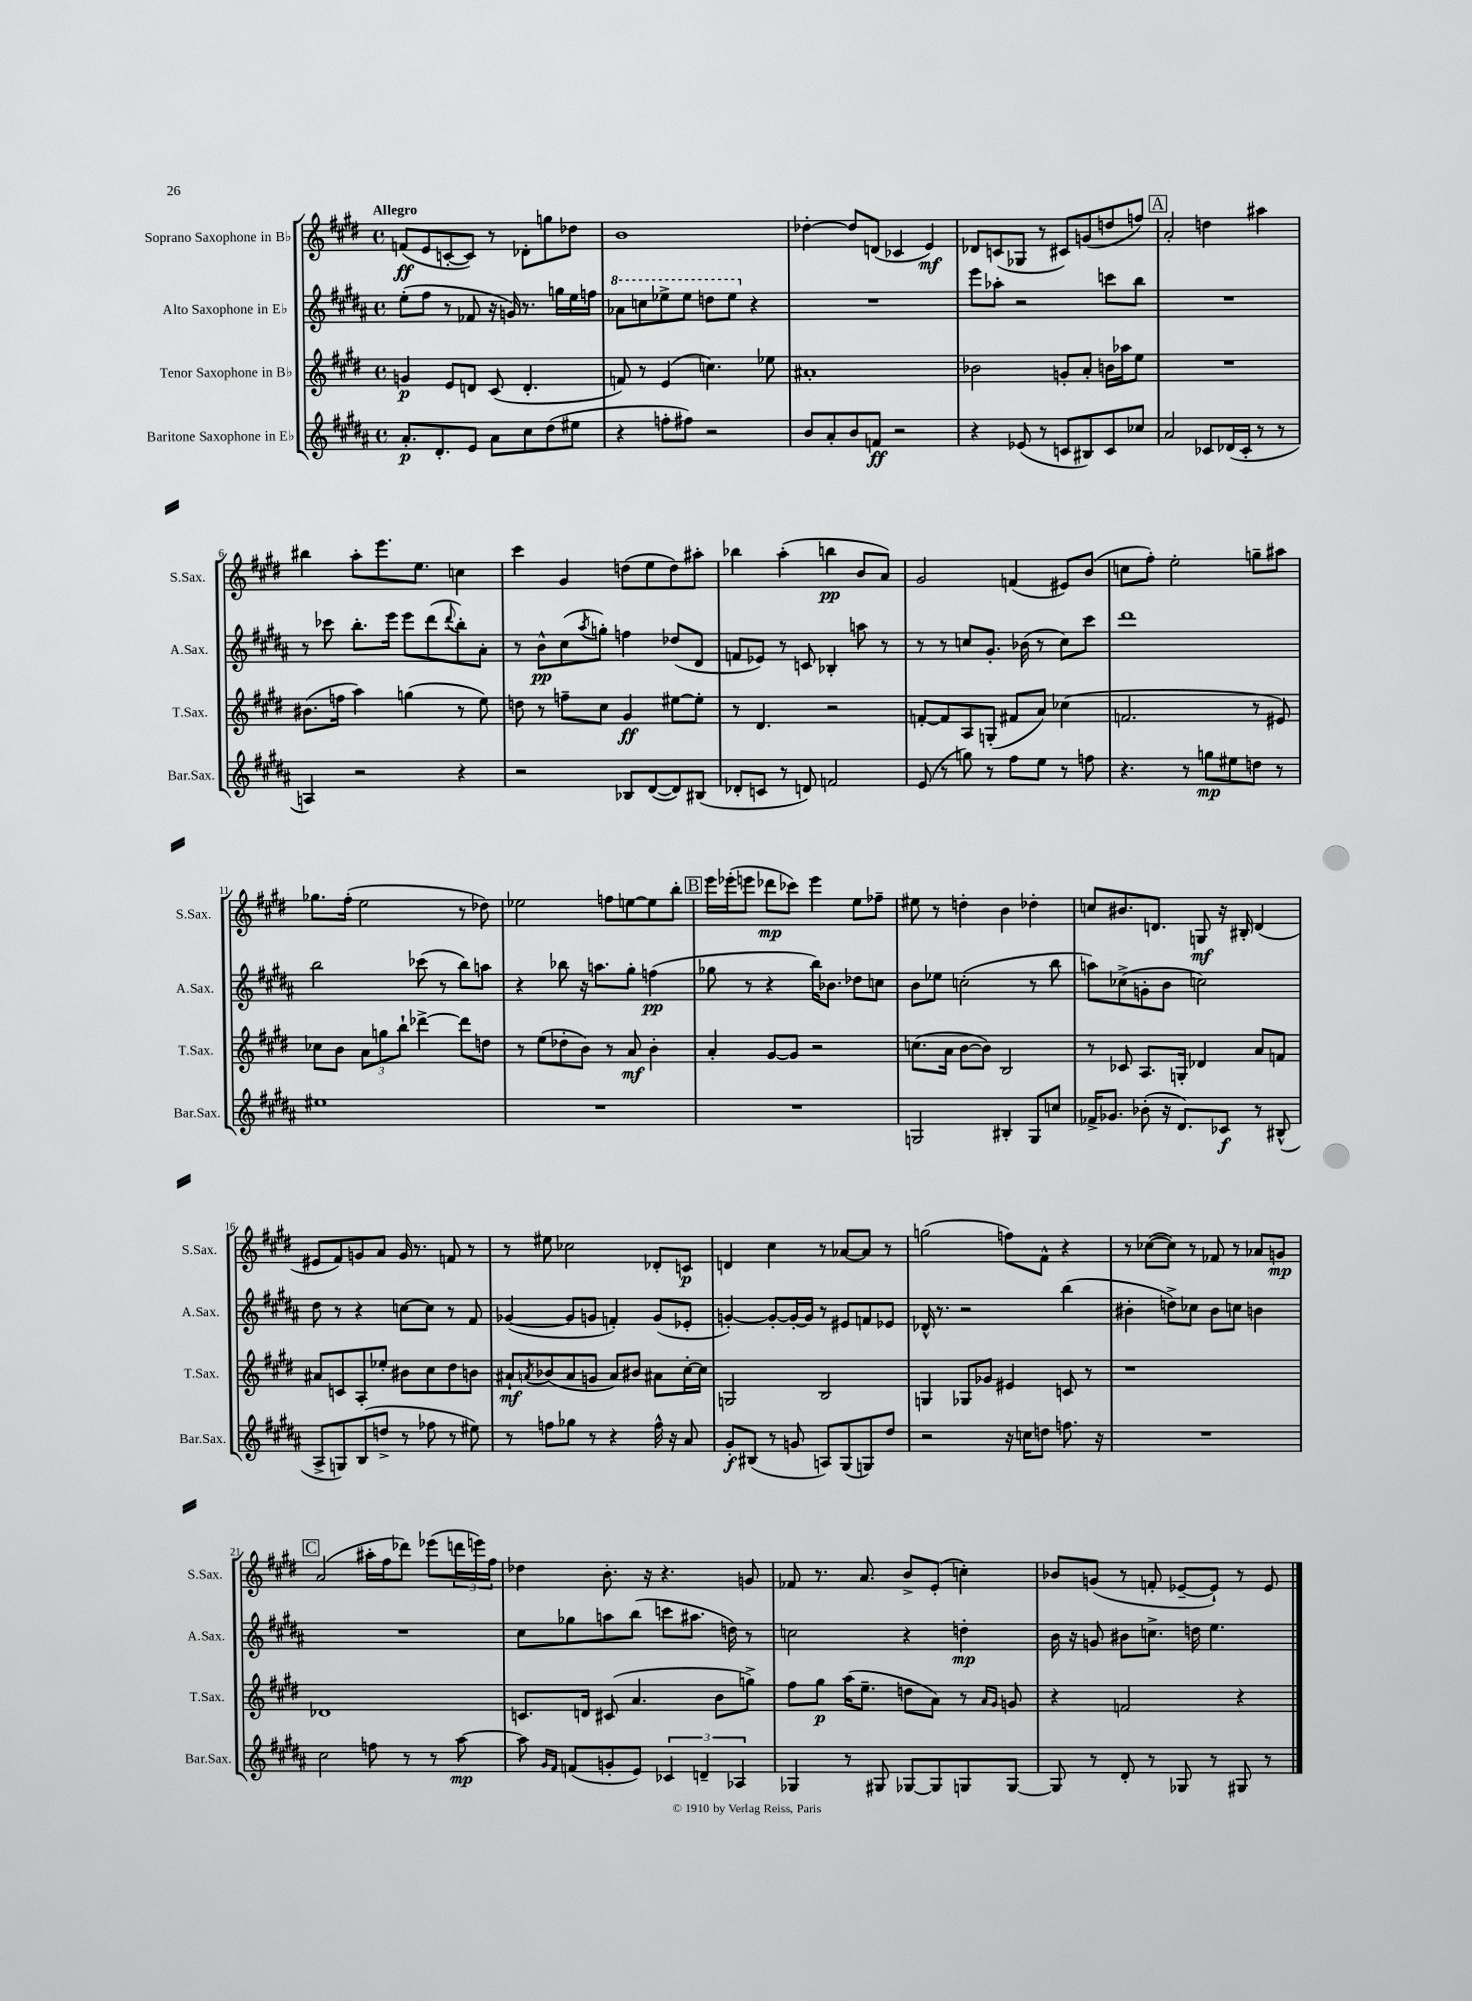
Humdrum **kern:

**kern	**dynam	**kern	**dynam	**kern	**dynam	**kern	**dynam
*part4	*part4	*part3	*part3	*part2	*part2	*part1	*part1
*staff4	*staff4	*staff3	*staff3	*staff2	*staff2	*staff1	*staff1
*I"Baritone Saxophone in E♭	*	*I"Tenor Saxophone in B♭	*	*I"Alto Saxophone in E♭	*	*I"Soprano Saxophone in B♭	*
*I'Bar.Sax.	*	*I'T.Sax.	*	*I'A.Sax.	*	*I'S.Sax.	*
*clefG2	*	*clefG2	*	*clefG2	*	*clefG2	*
*k[f#c#g#d#a#]	*	*k[f#c#g#d#]	*	*k[f#c#g#d#a#]	*	*k[f#c#g#d#]	*
*M4/4	*	*M4/4	*	*M4/4	*	*M4/4	*
*met(c)	*	*met(c)	*	*met(c)	*	*met(c)	*
=1	=1	=1	=1	=1	=1	=1	=1
!	!	!	!	!	!	!LO:TX:a:B:t=Allegro	!
8.a#'/L	p	4gn/	p	(8ee'\L	.	(8fn/L	ff
.	.	.	.	8ff#\J	.	8e/	.
8.d#'/	.	.	.	.	.	.	.
.	.	8e/L	.	8r	.	[8cn'/	.
8e/J	.	8dn/J	.	8f-X/	.	8c/J])	.
8a#\L	.	(8c#/	.	16r	.	8r	.
.	.	.	.	16gn/)	.	.	.
8cc#\	.	4.d'/	.	8.r	.	8d-X'\L	.
(8dd#\	.	.	.	.	.	8ggn\	.
.	.	.	.	16ggn\LL	.	.	.
8ee#X\J	.	.	.	16ee\	.	8dd-X\J	.
.	.	.	.	16ffn\JJ	.	.	.
=2	=2	=2	=2	=2	=2	=2	=2
*	*	*	*	*8va	*	*	*
4r	.	8fn/)	.	8aa-X\L	.	1b	.
.	.	8r	.	8cccn\	.	.	.
8ffn'\L	.	(4e/	.	8eee-X^\	.	.	.
8ff#X\J)	.	.	.	8eee-\J	.	.	.
2r	.	4.ccn\)	.	8dddn\L	.	.	.
.	.	.	.	8eee-\J	.	.	.
*	*	*	*	*X8va	*	*	*
.	.	.	.	4r	.	.	.
.	.	8ee-X\	.	.	.	.	.
=3	=3	=3	=3	=3	=3	=3	=3
8b/L	.	1a#X'	.	1r	.	[4dd-X'\	.
8a#'/	.	.	.	.	.	.	.
8b/	.	.	.	.	.	8dd-/L]	.
8fn/J	ff	.	.	.	.	(8dn/J	.
2r	.	.	.	.	.	4c-X/	.
.	.	.	.	.	.	4e/)	mf
=4	=4	=4	=4	=4	=4	=4	=4
4r	.	2b-X\	.	8eee\L	.	8d-X/L	.
.	.	.	.	8aa-X'\J	.	(8cn/	.
(8e-X/	.	.	.	2r	.	8G-X/J	.
8r	.	.	.	.	.	8r	.
8cn/L	.	8gn'/L	.	.	.	8c#X/L)	.
8B#X/)	.	8a'/J	.	.	.	(8gn/	.
8c/	.	16bn\LL	.	8cccn\L	.	8ddn/	.
.	.	16aa-X\J	.	.	.	.	.
8cc-X/J	.	8ee\J	.	8bb\J	.	8ffn/J)	.
!!LO:REH:place=s1:t=A
=5	=5	=5	=5	=5	=5	=5	=5
2a#/	.	1r	.	1r	.	2a'/	.
8c-X/L	.	.	.	.	.	4ddn\	.
(16d-X/L	.	.	.	.	.	.	.
16c-'/JJ	.	.	.	.	.	.	.
8r	.	.	.	.	.	4aa#X\	.
8r	.	.	.	.	.	.	.
!!LO:LB:g=z
=6	=6	=6	=6	=6	=6	=6	=6
4An/)	.	(8.b#X\L	.	8r	.	4bb#X\	.
.	.	.	.	8ccc-X\	.	.	.
.	.	16ffn\Jk	.	.	.	.	.
2r	.	4aa\)	.	8.bb'\L	.	8aa'\L	.
.	.	.	.	.	.	8.eee\	.
.	.	.	.	16eee\Jk	.	.	.
.	.	(4ggn\	.	8eee\L	.	.	.
.	.	.	.	.	.	8.ee\J	.
.	.	.	.	(8ddd#\	.	.	.
.	.	.	.	8qqddd#/	.	.	.
4r	.	8r	.	8bb'\)	.	4ccn\	.
.	.	8ee\)	.	8a#'\J	.	.	.
=7	=7	=7	=7	=7	=7	=7	=7
2r	.	8ddn\	.	8r	.	4ccc#\	.
.	.	8r	.	8b^^\L	pp	.	.
.	.	8ffn~\L	.	(8cc#\	.	4g#/	.
.	.	.	.	8qaa#/	.	.	.
.	.	8cc#\J	.	8ggn'\J)	.	.	.
8B-X/L	.	4g#/	ff	4ffn\	.	(8ddn\L	.
([8d#/	.	.	.	.	.	8ee\	.
8d#/])	.	[8ee#X\L	.	(8dd-X/L	.	8dd\)	.
(8B#X/J	.	8ee#'\J]	.	8d#/J	.	8aa#X'\J	.
=8	=8	=8	=8	=8	=8	=8	=8
8d-X'/L	.	8r	.	8fn/L	.	4bb-X\	.
8cn/J	.	4.d#/	.	8e-X/J)	.	.	.
8r	.	.	.	8r	.	(4aa'\	.
8dn/)	.	.	.	8cn/	.	.	.
2fn/	.	2r	.	4B-X'/	.	4bbn\	pp
.	.	.	.	8aan\	.	8b/L	.
.	.	.	.	8r	.	8a/J)	.
=9	=9	=9	=9	=9	=9	=9	=9
(8e/	.	[8fn'/L	.	8r	.	2g#/	.
8r	.	8f/]	.	8r	.	.	.
8ggn\)	.	8A/	.	8ccn/L	.	.	.
8r	.	(8Gn'/J	.	8.g#'/J	.	.	.
8ff#\L	.	8f#X/L	.	.	.	(4fn/	.
.	.	.	.	(16b-X\	.	.	.
8ee\J	.	8a/J)	.	8r	.	.	.
8r	.	(4cc-X\	.	8cc\L)	.	8e#X/L)	.
8ffn\	.	.	.	8ccc#\J	.	(8b/J	.
=10	=10	=10	=10	=10	=10	=10	=10
4.r	.	2.fn/	.	1ddd#	.	8ccn\L	.
.	.	.	.	.	.	8ff#'\J)	.
.	.	.	.	.	.	2ee'\	.
8r	.	.	.	.	.	.	.
8ggn\L	mp	.	.	.	.	.	.
8ee#X\	.	.	.	.	.	.	.
8ddn\J	.	8r	.	.	.	8ggn~\L	.
8r	.	8e#X/)	.	.	.	8aa#X\J	.
!!LO:LB:g=z
=11	=11	=11	=11	=11	=11	=11	=11
1ee#X	.	8cc-X\L	.	2bb\	.	8.gg-X\L	.
.	.	8b\J	.	.	.	.	.
.	.	.	.	.	.	(16ff#'\Jk	.
.	.	12a\L	.	.	.	2ee\	.
.	.	12ggn\	.	.	.	.	.
.	.	12bb`\J	.	.	.	.	.
.	.	[4ddd-X^\	.	(8ccc-X\	.	.	.
.	.	.	.	8r	.	.	.
.	.	8ddd-\L]	.	8bb\L)	.	8r	.
.	.	8ddn\J	.	8aan\J	.	8dd-X\)	.
=12	=12	=12	=12	=12	=12	=12	=12
1r	.	8r	.	4r	.	2ee-X\	.
.	.	(8ee\L	.	.	.	.	.
.	.	8dd-X'\	.	8bb-X\	.	.	.
.	.	8b\J)	.	16r	.	.	.
.	.	.	.	8.aan\L	.	.	.
.	.	8r	.	.	.	8ffn\L	.
.	.	8a/	mf	8gg#'\J	.	[8een\	.
.	.	4b'\	.	(4ffn\	pp	8ee\]	.
.	.	.	.	.	.	8bb'\J	.
!!LO:REH:place=s1:t=B
=13	=13	=13	=13	=13	=13	=13	=13
1r	.	4a'/	.	8gg-X\	.	16eee\LL	.
.	.	.	.	.	.	(16eee-X'\J	.
.	.	.	.	8r	.	8eeen\J	.
.	.	[8g#/L	.	4r	.	8ddd-X\L	mp
.	.	8g#/J]	.	.	.	8ccc-X\J)	.
.	.	2r	.	16bb\KL)	.	4eee\	.
.	.	.	.	8.b-X\J	.	.	.
.	.	.	.	8dd-X\L	.	8ee\L	.
.	.	.	.	8ccn\J	.	8ff-X~\J	.
=14	=14	=14	=14	=14	=14	=14	=14
2Gn/	.	(8.ccn\L	.	8b\L	.	8ee#X\	.
.	.	.	.	8ee-X\J	.	8r	.
.	.	16a\Jk	.	.	.	.	.
.	.	[8b\L	.	(2ccn'\	.	4ddn'\	.
.	.	8b\J])	.	.	.	.	.
4B#X'/	.	2B/	.	.	.	4b\	.
8G/L	.	.	.	8r	.	4dd-X'\	.
8ccn/J	.	.	.	8bb\	.	.	.
=15	=15	=15	=15	=15	=15	=15	=15
16f-X^/KL	.	8r	.	8aan\L)	.	8ccn/L	.
8.g-X/J	.	.	.	.	.	.	.
.	.	8c-X/	.	(8cc-X^\	.	8.b#X/	.
(8b-X'\	.	8.A/L	.	8gn'\	.	.	.
.	.	.	.	.	.	8.dn/J	.
16r	.	.	.	8b\J	.	.	.
8.d#/L)	.	16Gn'/Jk	.	.	.	.	.
.	.	4d-X/	.	2ccn\)	.	8Gn/	mf
8c-X/J	f	.	.	.	.	16r	.
.	.	.	.	.	.	16B#X'/	.
8r	.	8a/L	.	.	.	(4d/	.
(8B#X^^/	.	8fn/J	.	.	.	.	.
!!LO:LB:g=z
=16	=16	=16	=16	=16	=16	=16	=16
8A#^/L	.	8a#X/L	.	8dd#\	.	8e#X/L	.
8Gn/)	.	8cn/	.	8r	.	8f#/)	.
(8B/	.	8A'/	.	4r	.	8gn/	.
8ddn^/J	.	8ee-X'/J	.	.	.	8a/J	.
8r	.	8b#X\L	.	[8ccn\L	.	16g/	.
.	.	.	.	.	.	8.r	.
8ff-X\	.	8cc#\	.	8cc\J]	.	.	.
8r	.	8dd#\	.	8r	.	8fn/	.
8ee#X\)	.	8bn\J	.	8f#/	.	8r	.
=17	=17	=17	=17	=17	=17	=17	=17
8r	.	8a#X`/L	mf	([4g-X/	.	8r	.
.	.	8qan/	.	.	.	.	.
8ffn\L	.	(8b-X/	.	.	.	8ee#X\	.
8gg-X\J	.	8a/	.	8g-/L]	.	2cc-X\	.
8r	.	8gn/J	.	8gn/J	.	.	.
4r	.	8a/L)	.	4fn'/)	.	.	.
.	.	8b#X/J	.	.	.	.	.
16ff^^\	.	8a#X\L	.	(8g/L	.	8d-X'/L	.
16r	.	.	.	.	.	.	.
8a#/	.	[16cc#'\L	.	8e-X'/J	.	8cn/J	p
.	.	16cc#\JJ]	.	.	.	.	.
=18	=18	=18	=18	=18	=18	=18	=18
8g#'/L	f	2Gn/	.	[4gn'/)	.	4dn/	.
(8B#X/J	.	.	.	.	.	.	.
8r	.	.	.	8g'/L_	.	4cc#\	.
8gn/	.	.	.	16g'/L_	.	.	.
.	.	.	.	16g/JJ]	.	.	.
8An/L)	.	2B/	.	8r	.	8r	.
(8G#/	.	.	.	8e#X/L	.	[8a-X/L	.
8Gn/)	.	.	.	8fn/	.	8a-/J]	.
8dd#/J	.	.	.	8e-X/J	.	8r	.
=19	=19	=19	=19	=19	=19	=19	=19
2r	.	4Gn/	.	16d-X^^/	.	(2ggn\	.
.	.	.	.	8.r	.	.	.
.	.	8G-X/L	.	2r	.	.	.
.	.	8g-X/J	.	.	.	.	.
16r	.	4e#X/	.	.	.	8ffn\L)	.
16ccn\KL	.	.	.	.	.	.	.
8ddn\J	.	.	.	.	.	8f#^^\J	.
8.ffn\	.	8cn/	.	(4bb\	.	4r	.
.	.	8r	.	.	.	.	.
16r	.	.	.	.	.	.	.
=20	=20	=20	=20	=20	=20	=20	=20
1r	.	1r	.	4b#X'\	.	8r	.
.	.	.	.	.	.	([8cc-X\L	.
.	.	.	.	8ddn^\L)	.	8cc-\J])	.
.	.	.	.	8cc-X\J	.	8r	.
.	.	.	.	8b#\L	.	8f-X/	.
.	.	.	.	8ccn\J	.	8r	.
.	.	.	.	4bn\	.	8a-X/L	.
.	.	.	.	.	.	8gn/J	mp
!!LO:LB:g=z
!!LO:REH:place=s1:t=C
=21	=21	=21	=21	=21	=21	=21	=21
2cc#\	.	1d-X	.	1r	.	(2a/	.
8ffn\	.	.	.	.	.	16aa#X'\LL	.
.	.	.	.	.	.	16ff#\J	.
8r	.	.	.	.	.	8ddd-X\J)	.
8r	.	.	.	.	.	(8eee-X\L	.
[8aa#\	mp	.	.	.	.	24dddn\L	.
.	.	.	.	.	.	24eeen\)	.
.	.	.	.	.	.	24ff#\JJ	.
=22	=22	=22	=22	=22	=22	=22	=22
8aa#\]	.	8.cn/L	.	8cc#\L	.	4dd-X\	.
16qqg#/LL	.	.	.	.	.	.	.
16qqf#/JJ	.	.	.	.	.	.	.
(8fn/L	.	.	.	8gg-X\	.	.	.
.	.	16dn/Jk	.	.	.	.	.
8gn'/	.	(8c#X/	.	8aan\	.	8.b'\	.
8e/J)	.	4.a/	.	(8bb\J	.	.	.
.	.	.	.	.	.	16r	.
6c-X/	.	.	.	8cccn\L	.	4.r	.
.	.	.	.	8.aa#X\J	.	.	.
6dn~/	.	.	.	.	.	.	.
.	.	8b\L	.	.	.	.	.
.	.	.	.	16ddn\)	.	.	.
6A-X/	.	.	.	.	.	.	.
.	.	8ggn^\J)	.	8r	.	8gn/	.
=23	=23	=23	=23	=23	=23	=23	=23
4G-X/	.	8ff#\L	.	2ccn\	.	8f-X/	.
.	.	8gg#\J	p	.	.	8.r	.
8r	.	(16aa\KL	.	.	.	.	.
.	.	8.ee~\J	.	.	.	8.a/	.
8G#X/	.	.	.	.	.	.	.
[8G-X/L	.	8ddn\L	.	4r	.	8b^/L	.
8G-/]	.	8a\J)	.	.	.	(8e'/J	.
8Gn/	.	8r	.	4ddn'\	mp	4ccn'\)	.
.	.	16qqa/LL	.	.	.	.	.
.	.	16qqg#/JJ	.	.	.	.	.
[8G/J	.	8gn/	.	.	.	.	.
=24	=24	=24	=24	=24	=24	=24	=24
8G/]	.	4r	.	16b\	.	8b-X/L	.
.	.	.	.	16r	.	.	.
8r	.	.	.	8gn/	.	(8gn/J	.
8d#'/	.	2fn/	.	8b#X\L	.	8r	.
8r	.	.	.	8.ccn^\J	.	8fn'/	.
8G-X/	.	.	.	.	.	[8e-X~/L	.
.	.	.	.	16ddn\	.	.	.
8r	.	.	.	4.ee\	.	8e-`/J])	.
8G#X/	.	4r	.	.	.	8r	.
8r	.	.	.	.	.	8e-/	.
==	==	==	==	==	==	==	==
*-	*-	*-	*-	*-	*-	*-	*-
